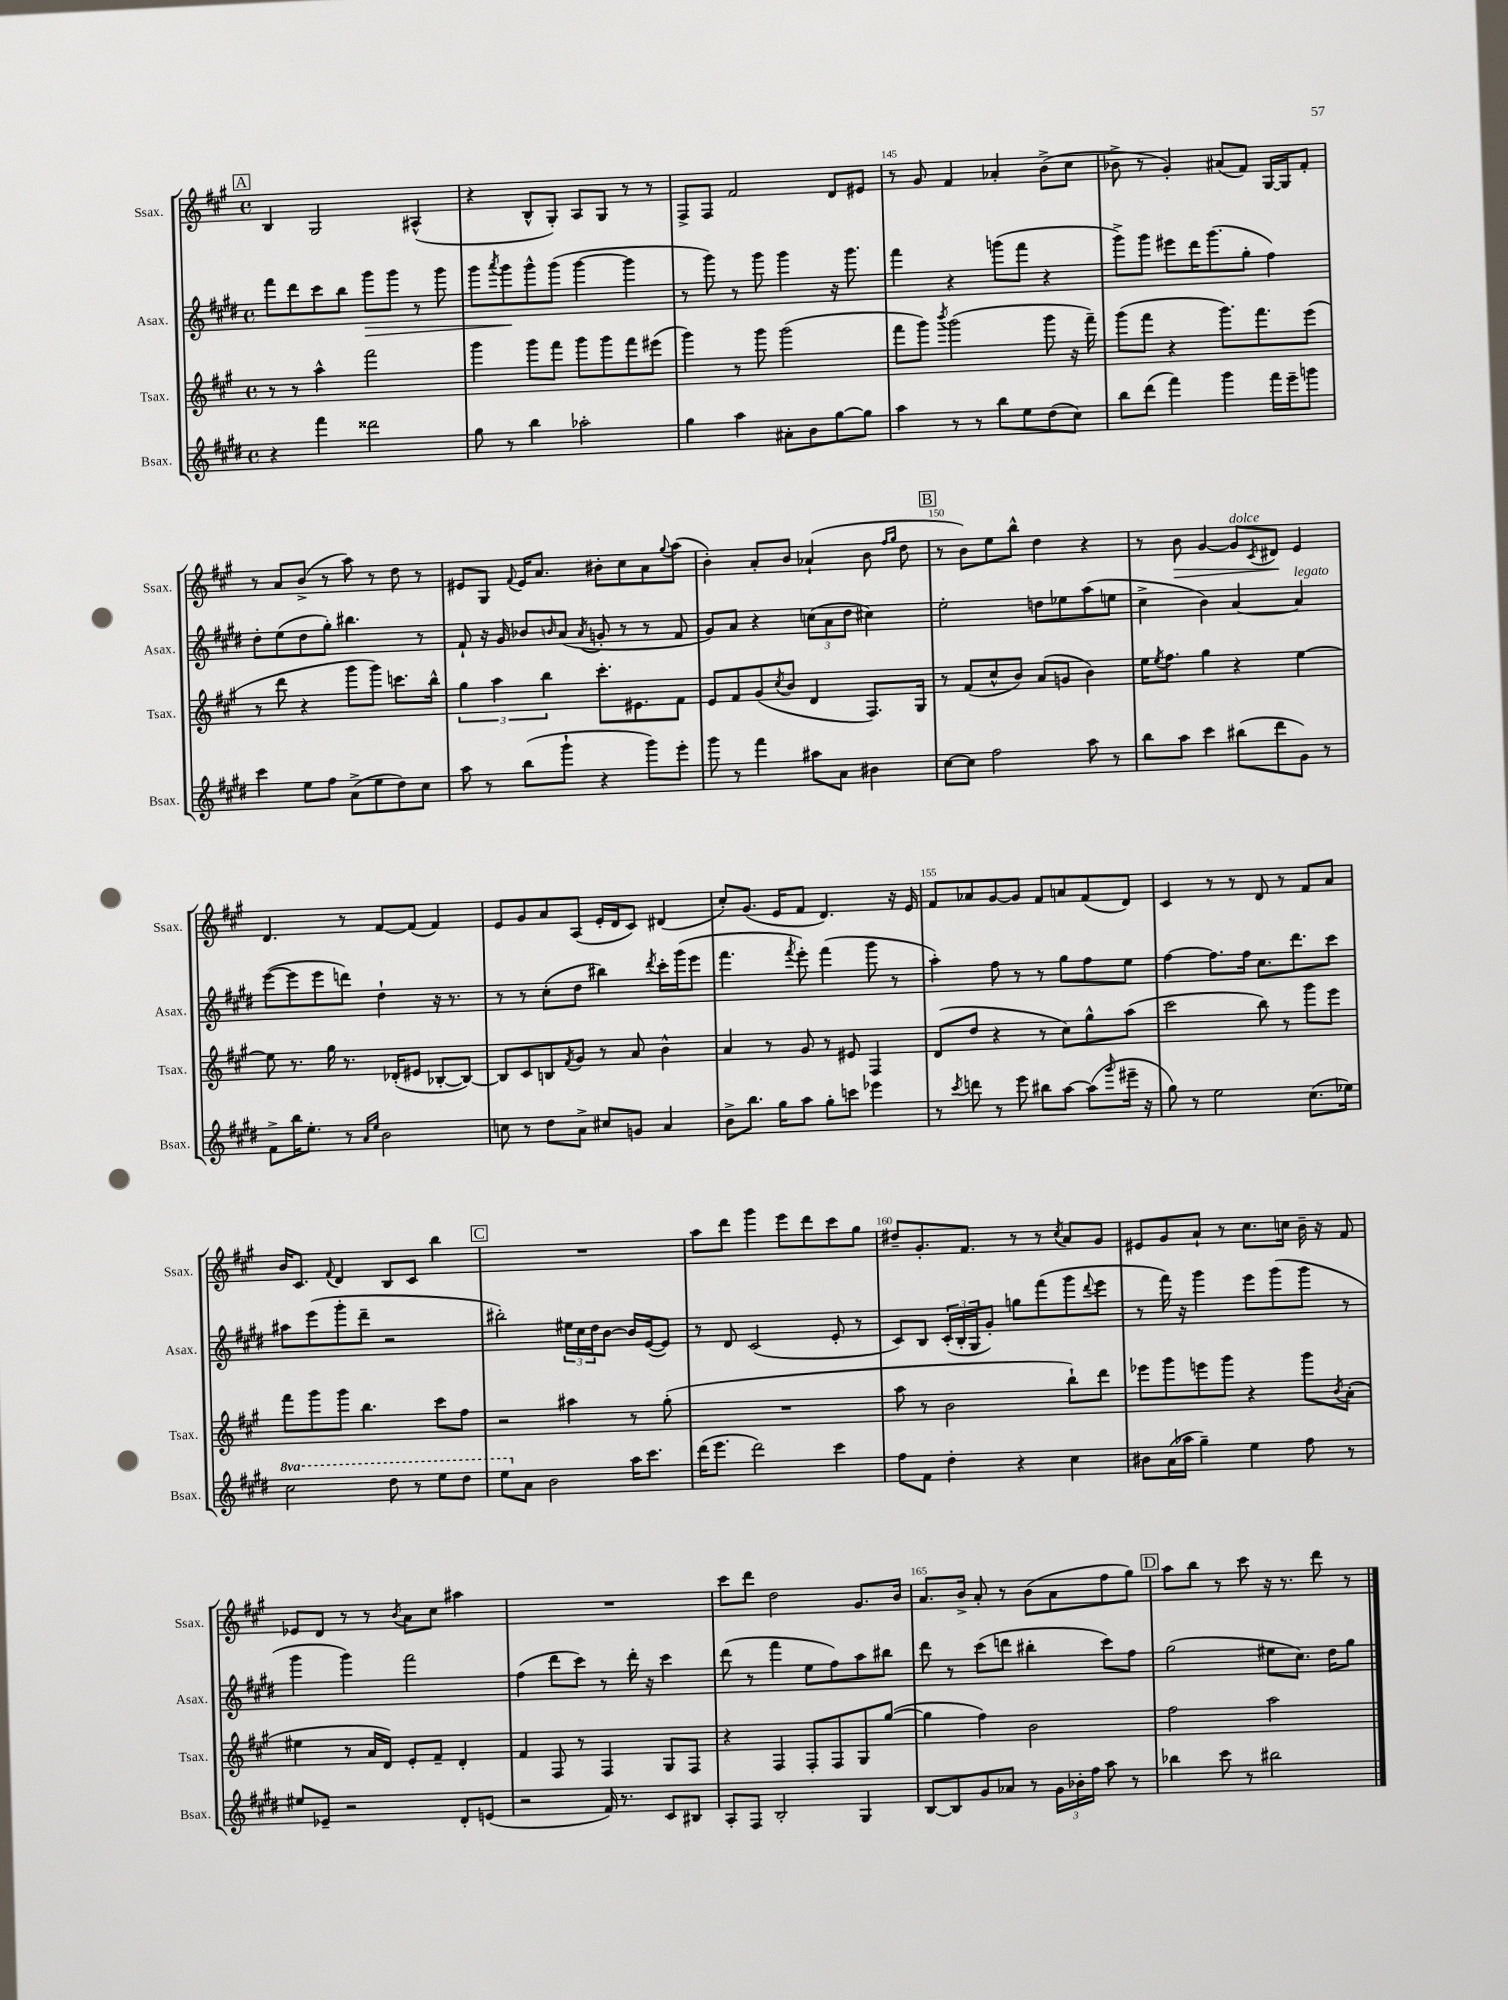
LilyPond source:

<<
\new StaffGroup <<
\new Staff = "s0" \with { instrumentName = "Ssax." shortInstrumentName = "Ssax." } {
    \clef treble \key a \major \defaultTimeSignature \time 4/4
    \mark \markup { \box "A" } b4 gis2 ais4-^( |
    r4 b8-^ gis8-.) a8 gis8 r8 r8 |
    fis8-> fis8 fis'2 d'8 eis'8 |
    r8 gis'8 fis'4 aes'4-. b'8->( cis''8 |
    bes'8-> r8 gis'4-.) ais'8( fis'8) gis16~ gis16 fis'8-. |
    r8 a'8 b'8->( r8 a''8) r8 d''8 r8 |
    eis'8 gis8 \appoggiatura { fis'8 } eis'16 a'8. bis'8-. cis''8 a'8 \appoggiatura { gis''8 } a''8( |
    b'4-.) a'8-. b'8 aes'4-!( b'8 \grace { fis''16 gis''16 } d''8 |
    \mark \markup { \box "B" } r8 b'8) e''8 b''8-^ d''4 r4 |
    r8 b'8\> gis'4~ gis'8^\markup { \italic "dolce" } \acciaccatura { cis'8 } dis'8\! e'4 |
    d'4. r8 fis'8~ fis'8( fis'4) |
    e'8 gis'8 a'8 a8( e'16-. d'16 cis'8) dis'4( |
    cis''8-.) gis'8.( e'16 fis'8 d'4.) r16 e'16 |
    fis'8 aes'8 gis'8~ gis'8 fis'8 a'8 fis'8( d'8) |
    cis'4 r8 r8 d'8 r8 fis'8 a'8 |
    b'16 cis'8. \appoggiatura { fis'8 } d'4 b8 cis'8 b''4 |
    \mark \markup { \box "C" } R1 |
    a''8 d'''8 gis'''4 e'''8 d'''8 cis'''8 gis''8 |
    dis''8-- gis'8.-. fis'8. r8 r8 \acciaccatura { cis''8 } a'8 gis'8 |
    eis'8 gis'8 a'8-! r8 cis''8. c''16 b'16-- r16 fis'8 |
    ees'8 d'8 r8 r8 \acciaccatura { b'8 } a'8 cis''8 ais''4 |
    R1 |
    cis'''8 d'''8 d''2 gis'8. b'16 |
    a'8. b'16-> a'8-. r8 b'8( a'8 fis''8 gis''8) |
    \mark \markup { \box "D" } a''8 b''8 r8 cis'''8 r16 r8. d'''8 r8 \bar "|." |
}
\new Staff = "s1" \with { instrumentName = "Asax." shortInstrumentName = "Asax." } {
    \clef treble \key e \major \defaultTimeSignature \time 4/4
    \mark \markup { \box "A" } fis'''8 dis'''8 cis'''8 b''8 gis'''8\> gis'''8 r8 gis'''8 |
    gis'''8 \acciaccatura { a'''8 } gis'''8\! gis'''8-^ gis'''8( gis'''4~ gis'''4 |
    r8 gis'''8) r8 gis'''8 gis'''4 r16 gis'''8. |
    fis'''4 r4 g'''8( fis'''8 r4 |
    gis'''8->) gis'''8 eis'''8 dis'''16 gis'''8.( gis''8-. fis''4) |
    dis''8-. e''8( dis''8 gis''8-.) bis''4. r8 |
    fis'8-! r16 gis'16 bes'8 \grace { b'16 } a'8( \acciaccatura { a'8 } g'8-. r8 r8 fis'8 |
    gis'8) a'8 r4 \tuplet 3/2 { c''8( a'8 dis''8 } cis''4) |
    \mark \markup { \box "B" } e''2-. d''8 ees''8 a''8( e''8 |
    cis''4-> b'4) a'4~ a'4^\markup { \italic "legato" } |
    e'''8~( e'''8 e'''8 d'''8) dis''4-! r16 r8. |
    r8 r8 cis''8-.( dis''8 bis''4) \acciaccatura { dis'''8 } cis'''16-. gis'''16( e'''8 |
    fis'''4. \acciaccatura { fis'''8 } e'''8-.) fis'''4( gis'''8 r8 |
    a''4-.) fis''8 r8 r8 gis''8 fis''8 e''8 |
    fis''4~ fis''8. fis''16 cis''8. dis'''8. cis'''8 |
    ais''8 e'''8( gis'''8-. dis'''8-- r2 |
    \mark \markup { \box "C" } bis''2-.) \tuplet 3/2 { eis''16 cis''16 dis''16 } b'8~ b'16 e'16~( e'8) |
    r8 dis'8 cis'2( e'8-. r8 |
    cis'8) b8 \tuplet 3/2 { cis'16-.( b16-. gis16 } gis'8-.) g''8 fis'''8( gis'''8 \appoggiatura { dis'''8 } e'''8 |
    r8 fis'''16) r16 gis'''4 e'''8 gis'''8( gis'''8 r8 |
    gis'''4 gis'''4) fis'''2 |
    fis''4( dis'''8 cis'''8) r8 dis'''16-. r16 cis'''4 |
    dis'''8( r8 fis'''4 e''8 fis''8) a''8 bis''8 |
    dis'''8 r8 cis'''8( d'''8 bis''4-. cis'''8) fis''8 |
    \mark \markup { \box "D" } gis''2( eis''8 cis''8.) dis''16 gis''8 \bar "|." |
}
\new Staff = "s2" \with { instrumentName = "Tsax." shortInstrumentName = "Tsax." } {
    \clef treble \key a \major \defaultTimeSignature \time 4/4
    \mark \markup { \box "A" } r8 r8 a''4-^ fis'''2 |
    gis'''4 gis'''8 fis'''8 gis'''8 gis'''8 fis'''8 eis'''8( |
    gis'''4) r8 gis'''8 gis'''2( |
    fis'''8 gis'''8) \acciaccatura { b'''8 } gis'''2( gis'''8 r16 fis'''16--) |
    gis'''8( fis'''8 r4 gis'''8.) fis'''8. e'''8( |
    r8 d'''8 r4 gis'''8 gis'''8) c'''8. b''16-^ |
    \tuplet 3/2 { gis''4 a''4 b''4 } cis'''8.-. eis'8. fis'8 |
    e'8 fis'8 gis'8( \acciaccatura { cis''8 } b'8 d'4 fis8.) gis16 |
    \mark \markup { \box "B" } r8 fis'8( cis''8-^ b'8) a'8( g'8 b'4) |
    e''16 \acciaccatura { e''8 } fis''8. gis''4 r4 e''4~ |
    e''8 r8. gis''16 r8. des'16-.( eis'8 bes8~-. bes8~) |
    bes8 cis'8 b8 \acciaccatura { fis'8 } gis'8 r8 a'8 b'4-^ |
    a'4 r8 gis'8 r8 eis'8 fis4 |
    d'8( d''8 r4 r8 cis''8) gis''8-^ a''8( |
    cis'''2 b''8) r8 gis'''8 e'''8 |
    fis'''8 gis'''8 gis'''8 b''4. cis'''8 fis''8 |
    \mark \markup { \box "C" } r2 ais''4 r8 gis''8-.( |
    R1 |
    a''8 r8 b'2 b''8-!) d'''8 |
    ees'''8 gis'''8 e'''8 gis'''8 r4 gis'''8 \acciaccatura { b'8 } a'8-.( |
    eis''4 r8 a'16 d'16) e'8-. fis'8-- d'4-. |
    fis'4 fis8 r8 fis4 gis8 fis8 |
    r4 fis4 fis8-. fis8 gis8 gis''8~( |
    gis''4 fis''4) b'2 |
    \mark \markup { \box "D" } fis''2 a''2 \bar "|." |
}
\new Staff = "s3" \with { instrumentName = "Bsax." shortInstrumentName = "Bsax." } {
    \clef treble \key e \major \defaultTimeSignature \time 4/4 \set Staff.ottavationMarkups = #ottavation-simple-ordinals
    \mark \markup { \box "A" } r4 fis'''4 disis'''2 |
    gis''8 r8 b''4 aes''2-. |
    gis''4 a''4 ais'8-. b'8 gis''8~ gis''8 |
    a''4 r8 r8 b''8 e''8 dis''8( cis''8) |
    b''8 dis'''8( fis'''4) gis'''4 fis'''16 e'''16-- g'''8 |
    cis'''4 e''8 fis''8 a'8->( e''8 dis''8) cis''8 |
    a''8 r8 b''8( gis'''8-! r4 gis'''8) e'''8-. |
    gis'''8 r8 fis'''4 ais''8 a'8 bis'4 |
    \mark \markup { \box "B" } cis''8~ cis''8 fis''2 a''8 r8 |
    b''8 a''8 cis'''4 bis''8( dis'''8 gis'8) r8 |
    fis'8-> b''16 e''8.-. r8 \grace { a'16 e''16 } b'2 |
    c''8 r8 dis''8 a'8-> cis''8 g'8 a'4 |
    b'8-> b''8. gis''16 a''8 gis''8-. c'''8 ees'''4 |
    r8 \acciaccatura { cis'''8 } d'''8 r8 e'''8 bis''8 a''8~ a''8( \grace { gis'''16 } eis'''16-- r16 |
    gis''8) r8 e''2 cis''8.( ees''16) |
    \ottava #1 cis'''2 dis'''8 r8 e'''8 dis'''8 |
    \mark \markup { \box "C" } e'''8 \ottava #0 a'8 b'2 a''16 cis'''8. |
    dis'''16( e'''8. dis'''2) cis'''4 |
    fis''8 fis'8 dis''4-. r4 cis''4 |
    bis'8 a'16( aes''16 gis''4--) e''4 fis''8 r8 |
    eis''8 ees'8-- r2 dis'8-. e'8( |
    r2 fis'16) r8. cis'8 bis8 |
    a8-. fis8 b2-. gis4 |
    b8~ b8 gis'8 aes'8 r8 \tuplet 3/2 { gis'16 bes'16-. fis''16 } a''8 r8 |
    \mark \markup { \box "D" } bes''4 cis'''8 r8 bis''2 \bar "|." |
}
>>
>>
\layout { \context { \Score currentBarNumber = #142 \override BarNumber.break-visibility = ##(#f #t #t) barNumberVisibility = #(every-nth-bar-number-visible 5) } }
